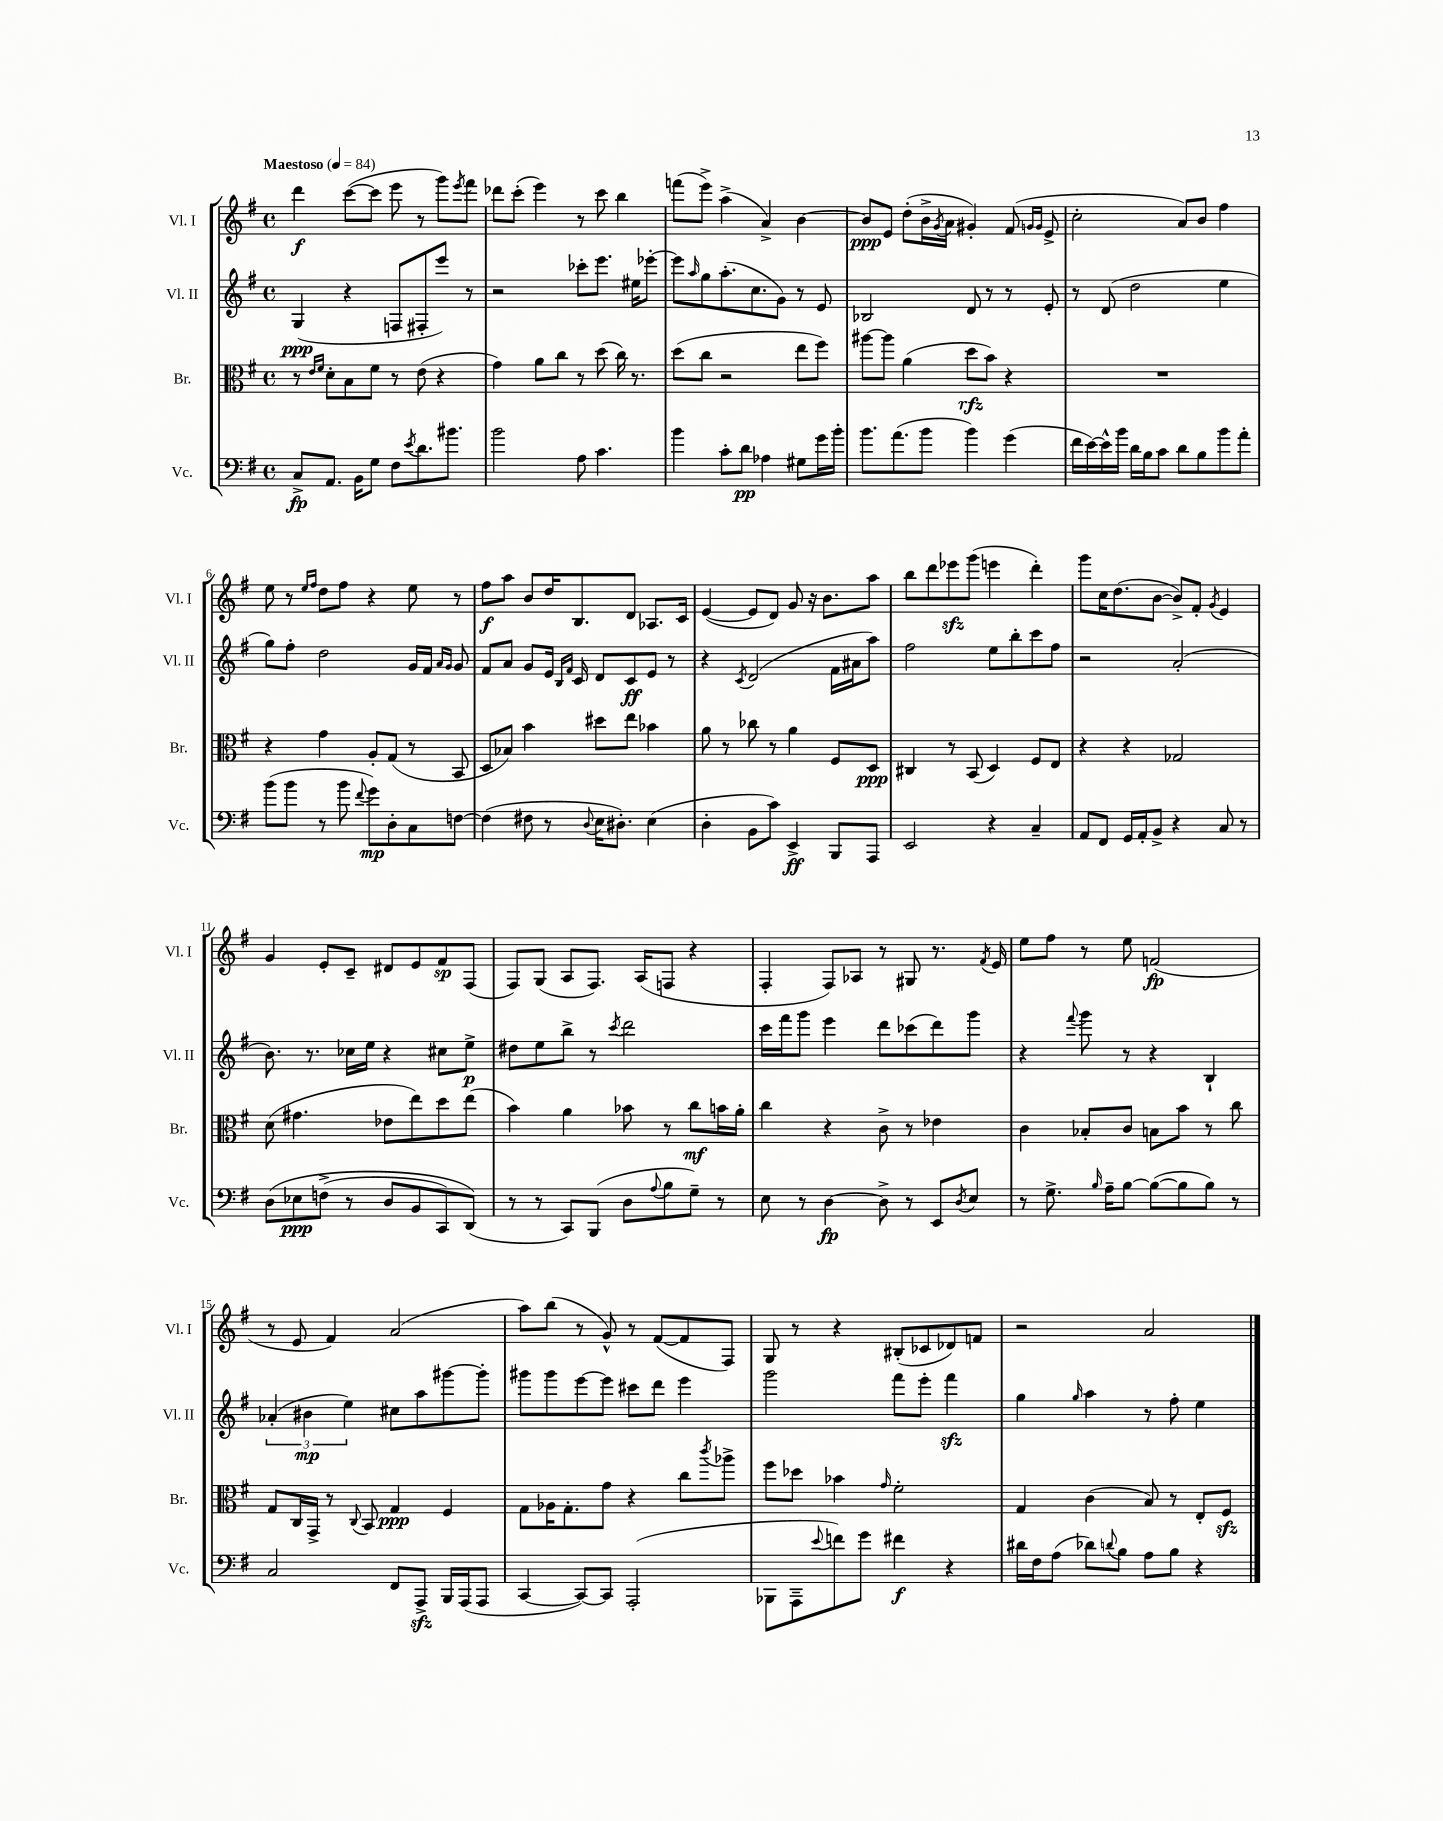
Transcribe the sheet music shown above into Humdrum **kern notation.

**kern	**dynam	**kern	**dynam	**kern	**dynam	**kern	**dynam
*part4	*part4	*part3	*part3	*part2	*part2	*part1	*part1
*staff4	*staff4	*staff3	*staff3	*staff2	*staff2	*staff1	*staff1
*I"Vc.	*	*I"Br.	*	*I"Vl. II	*	*I"Vl. I	*
*I'Vc.	*	*I'Br.	*	*I'Vl. II	*	*I'Vl. I	*
*clefF4	*	*clefC3	*	*clefG2	*	*clefG2	*
*k[f#]	*	*k[f#]	*	*k[f#]	*	*k[f#]	*
*M4/4	*	*M4/4	*	*M4/4	*	*M4/4	*
*met(c)	*	*met(c)	*	*met(c)	*	*met(c)	*
*MM84	*	*MM84	*	*MM84	*	*MM84	*
=1	=1	=1	=1	=1	=1	=1	=1
!	!	!	!	!	!	!LO:TX:a:B:t=Maestoso	!
8C^/L	fp	8r	.	(4G/	ppp	4ddd\	f
.	.	16qqe/LL	.	.	.	.	.
.	.	16qqf#/JJ	.	.	.	.	.
8.AA/J	.	8d'\L	.	.	.	.	.
.	.	8B\	.	4r	.	([8ccc\L	.
16BB\KL	.	.	.	.	.	.	.
8G\J	.	8f#\J	.	.	.	8ccc\J]	.
8F#\L	.	8r	.	8Fn/L	.	8eee\	.
8qe/	.	.	.	.	.	.	.
8.d\	.	(8e\	.	8F#X'/	.	8r	.
.	.	4r	.	8eee/J)	.	8ggg\L)	.
8.b#X\J	.	.	.	.	.	.	.
.	.	.	.	.	.	8qeee/	.
.	.	.	.	8r	.	8fff#\J	.
=2	=2	=2	=2	=2	=2	=2	=2
2b\	.	4g\)	.	2r	.	8ddd-X\L	.
.	.	.	.	.	.	(8ccc'\J	.
.	.	8a\L	.	.	.	4eee\)	.
.	.	8cc\J	.	.	.	.	.
8A\	.	8r	.	8ccc-X'\L	.	8r	.
4.c\	.	(8dd\	.	8.eee\J	.	8ccc\	.
.	.	16cc\)	.	.	.	4bb\	.
.	.	8.r	.	16ee#X\KL	.	.	.
.	.	.	.	[8eee-X'\J	.	.	.
=3	=3	=3	=3	=3	=3	=3	=3
4b\	.	(8dd\L	.	8eee-\L]	.	(8fffn\L	.
.	.	.	.	16qqaa/	.	.	.
.	.	8cc\J	.	8gg\	.	8eee^\J)	.
8c'\L	.	2r	.	(8.aa'\	.	(4aa^\	.
8d\J	pp	.	.	.	.	.	.
.	.	.	.	8.cc\	.	.	.
4A-X\	.	.	.	.	.	4a^/)	.
.	.	.	.	8g\J)	.	.	.
8G#X\L	.	8ee\L	.	8r	.	[4b\	.
16g\L	.	8ff#\J)	.	8e/	.	.	.
16b'\JJ	.	.	.	.	.	.	.
=4	=4	=4	=4	=4	=4	=4	=4
8.b\L	.	[8aa#X\L	.	2B-X/	.	8b/L]	ppp
.	.	8aa#\J]	.	.	.	8e/J	.
(8.a\	.	.	.	.	.	.	.
.	.	(4a\	.	.	.	(8dd'\L	.
8b\J	.	.	.	.	.	16b^\L	.
.	.	.	.	.	.	8qg/	.
.	.	.	.	.	.	16a\JJ	.
4b\)	.	8dd\L	rfz	8d/	.	4g#X'/)	.
.	.	8b\J)	.	8r	.	.	.
(4g\	.	4r	.	8r	.	(8f#/	.
.	.	.	.	.	.	16qqgn/LL	.
.	.	.	.	.	.	16qqg/JJ	.
.	.	.	.	8e'/	.	8e^/	.
=5	=5	=5	=5	=5	=5	=5	=5
16f#\LL	.	1r	.	8r	.	2cc'\	.
[16e\)	.	.	.	.	.	.	.
16e^^\]	.	.	.	(8d/	.	.	.
16b\JJ	.	.	.	.	.	.	.
16d\LL	.	.	.	2dd\	.	.	.
16B\J	.	.	.	.	.	.	.
8c\J	.	.	.	.	.	.	.
8d\L	.	.	.	.	.	8a/L)	.
8B\	.	.	.	.	.	8b/J	.
8b\	.	.	.	4ee\	.	4ff#\	.
8a'\J	.	.	.	.	.	.	.
!!LO:LB:g=z
=6	=6	=6	=6	=6	=6	=6	=6
(8b\L	.	4r	.	8gg\L)	.	8ee\	.
8b\J	.	.	.	8ff#'\J	.	8r	.
.	.	.	.	.	.	16qqee/LL	.
.	.	.	.	.	.	16qqff#/JJ	.
8r	.	4g\	.	2dd\	.	8dd\L	.
8b\	.	.	.	.	.	8ff#\J	.
8qqf#/	.	.	.	.	.	.	.
8g\L)	mp	8A'/L	.	.	.	4r	.
8D'\	.	(8G/J	.	.	.	.	.
8C\	.	8r	.	16g/LL	.	8ee\	.
.	.	.	.	16f#/JJ	.	.	.
.	.	.	.	16qqa/LL	.	.	.
.	.	.	.	16qqg/JJ	.	.	.
[8Fn\J	.	8BB/	.	8g/	.	8r	.
=7	=7	=7	=7	=7	=7	=7	=7
(4F\]	.	8D/L	.	8f#/L	.	8ff#\L	f
.	.	8B-X/J)	.	8a/J	.	8aa\J	.
8F#X\	.	4b\	.	8g/L	.	8b/L	.
8r	.	.	.	16e/Jk	.	16dd/K	.
.	.	.	.	16qqB/LL	.	.	.
.	.	.	.	16qqf#/JJ	.	.	.
.	.	.	.	16c/	.	8.B/	.
8qqD/	.	.	.	.	.	.	.
16E\KL	.	8dd#X\L	.	8d/L	.	.	.
8.D#X'\J)	.	.	.	.	.	.	.
.	.	8ee\J	.	8c/	ff	8d/J	.
(4E\	.	4b-X\	.	8e/J	.	8.A-X/L	.
.	.	.	.	8r	.	.	.
.	.	.	.	.	.	16c/Jk	.
=8	=8	=8	=8	=8	=8	=8	=8
4D'\	.	8a\	.	4r	.	([4e/	.
.	.	8r	.	.	.	.	.
.	.	.	.	8qc/	.	.	.
8BB\L	.	8cc-X\	.	(2d/	.	8e/L]	.
8c\J)	.	8r	.	.	.	8d/J)	.
4EE^/	ff	4a\	.	.	.	8g/	.
.	.	.	.	.	.	16r	.
.	.	.	.	.	.	8.b\L	.
8BBB/L	.	8F#/L	.	16f#\LL	.	.	.
.	.	.	.	16a#X\J	.	.	.
8AAA/J	.	8D/J	ppp	8aa\J)	.	8aa\J	.
=9	=9	=9	=9	=9	=9	=9	=9
2EE/	.	4C#X/	.	2ff#\	.	8bb\L	.
.	.	.	.	.	.	8ddd\	.
.	.	8r	.	.	.	8eee-Xzz\	.
.	.	(8BB/	.	.	.	(8ggg\J	.
4r	.	4D/)	.	8ee\L	.	4eeen\	.
.	.	.	.	8bb'\	.	.	.
4C~/	.	8F#/L	.	8ccc\	.	4ddd'\)	.
.	.	8E/J	.	8ff#\J	.	.	.
=10	=10	=10	=10	=10	=10	=10	=10
8AA/L	.	4r	.	2r	.	8ggg\L	.
8FF#/J	.	.	.	.	.	16cc\K	.
.	.	.	.	.	.	(8.dd\	.
16GG/LL	.	4r	.	.	.	.	.
16AA'/J	.	.	.	.	.	.	.
8BB^/J	.	.	.	.	.	[8b\J	.
4r	.	2G-X/	.	(2a'/	.	8b^/L])	.
.	.	.	.	.	.	8f#'/J	.
.	.	.	.	.	.	8qg/	.
8C/	.	.	.	.	.	4e/	.
8r	.	.	.	.	.	.	.
!!LO:LB:g=z
=11	=11	=11	=11	=11	=11	=11	=11
(8D\L	.	(8d\	.	8.b\)	.	4g/	.
8E-X\	ppp	4.g#X\	.	.	.	.	.
.	.	.	.	8.r	.	.	.
(8Fn^\J	.	.	.	.	.	8e'/L	.
8r	.	.	.	16cc-X\LL	.	8c~/J	.
.	.	.	.	16ee\JJ	.	.	.
8D/L	.	8e-X\L	.	4r	.	8d#X/L	.
8BB/	.	8ee\)	.	.	.	8e/	.
8CC/)	.	8dd\	.	8cc#X\L	.	8f#/	sp
(8DD/J)	.	(8ee\J	.	8ee^\J	p	(8F#/J	.
=12	=12	=12	=12	=12	=12	=12	=12
8r	.	4b\)	.	8dd#X\L	.	8F#/L)	.
8r	.	.	.	8ee\	.	(8G/J	.
8CC/L)	.	4a\	.	8bb^\J	.	8A/L	.
(8BBB/J	.	.	.	8r	.	8.F#/J)	.
.	.	.	.	8qccc/	.	.	.
8D\L	.	8b-X\	.	2ddd\	.	.	.
.	.	.	.	.	.	(16A/KL	.
8qqA/	.	.	.	.	.	.	.
8B\	.	8r	.	.	.	8Fn/J	.
8G~\J)	.	8cc\L	mf	.	.	4r	.
8r	.	16bn\L	.	.	.	.	.
.	.	16a'\JJ	.	.	.	.	.
=13	=13	=13	=13	=13	=13	=13	=13
8E\	.	4cc\	.	16ccc\LL	.	4F#'/	.
.	.	.	.	16fff#\J	.	.	.
8r	.	.	.	8ggg\J	.	.	.
[4D\	fp	4r	.	4eee\	.	8F#/L)	.
.	.	.	.	.	.	8A-X/J	.
8D^\]	.	8c^\	.	8ddd\L	.	8r	.
8r	.	8r	.	(8ccc-X\	.	8G#X/	.
8EE/L	.	4e-X\	.	8ddd\)	.	8.r	.
8qD/	.	.	.	.	.	.	.
8E/J	.	.	.	8ggg\J	.	.	.
.	.	.	.	.	.	8qf#/	.
.	.	.	.	.	.	16e/	.
=14	=14	=14	=14	=14	=14	=14	=14
8r	.	4c\	.	4r	.	8ee\L	.
8.G^\	.	.	.	.	.	8ff#\J	.
.	.	.	.	8qqfff#/	.	.	.
.	.	8B-X'/L	.	8ggg\	.	8r	.
16qqB/	.	.	.	.	.	.	.
16A~\KL	.	.	.	.	.	.	.
[8B\J	.	8c/J	.	8r	.	8ee\	.
(8B\L_	.	8Bn\L	.	4r	.	(2fn/	fp
8B\]	.	8b\J	.	.	.	.	.
8B\J)	.	8r	.	4B`/	.	.	.
8r	.	8cc\	.	.	.	.	.
!!LO:LB:g=z
=15	=15	=15	=15	=15	=15	=15	=15
2C/	.	8G/L	.	(6a-X'/	.	8r	.
.	.	16C/L	.	.	.	8e/	.
.	.	.	.	6b#X\	mp	.	.
.	.	16GG^/JJ	.	.	.	.	.
.	.	8r	.	.	.	4f#/)	.
.	.	.	.	6ee\)	.	.	.
.	.	8qqC/	.	.	.	.	.
.	.	8BB/	.	.	.	.	.
8FF#/L	.	4G/	ppp	8cc#X\L	.	(2a/	.
8AAAzz^/J	.	.	.	8aa\	.	.	.
16BBB/LL	.	4F#/	.	[8ggg#X\	.	.	.
(16AAA/J	.	.	.	.	.	.	.
8AAA/J	.	.	.	8ggg#'\J]	.	.	.
=16	=16	=16	=16	=16	=16	=16	=16
[4CC/	.	8G\L	.	8ggg#X\L	.	8aa\L)	.
.	.	16A-X\K	.	8ggg#\	.	(8bb\J	.
.	.	8.G'\	.	.	.	.	.
8CC/L_)	.	.	.	[8eee\	.	8r	.
8CC/J]	.	8g\J	.	8eee\J]	.	8g^^/)	.
(2AAA'/	.	4r	.	8ccc#X\L	.	8r	.
.	.	.	.	8ddd\J	.	([8f#/L	.
.	.	8cc\L	.	4eee\	.	8f#/]	.
.	.	8qccc/	.	.	.	.	.
.	.	8aa-X^\J	.	.	.	8F#/J)	.
=17	=17	=17	=17	=17	=17	=17	=17
8BBB-X\L	.	8ff#\L	.	2ggg\	.	8G/	.
8AAA~\	.	8dd-X\J	.	.	.	8r	.
8qqe/	.	.	.	.	.	.	.
8fn\)	.	4b-X\	.	.	.	4r	.
8g\J	.	.	.	.	.	.	.
.	.	16qqg/	.	.	.	.	.
4f#X\	f	2f#'\	.	8fff#\L	.	(8B#X'/L	.
.	.	.	.	8eee'\J	.	8c-X/	.
4r	.	.	.	4fff#zz\	.	8d-X/)	.
.	.	.	.	.	.	8fn/J	.
=18	=18	=18	=18	=18	=18	=18	=18
16d#X\LL	.	4G/	.	4gg\	.	2r	.
16F#\J	.	.	.	.	.	.	.
(8A\J	.	.	.	.	.	.	.
.	.	.	.	16qqgg/	.	.	.
8d-X\L)	.	(4c\	.	4aa\	.	.	.
8qqdn/	.	.	.	.	.	.	.
8B\J	.	.	.	.	.	.	.
8A\L	.	8B/)	.	8r	.	2a/	.
8B\J	.	8r	.	8ff#'\	.	.	.
4r	.	8E'/L	.	4ee\	.	.	.
.	.	8F#zz/J	.	.	.	.	.
==	==	==	==	==	==	==	==
*-	*-	*-	*-	*-	*-	*-	*-
